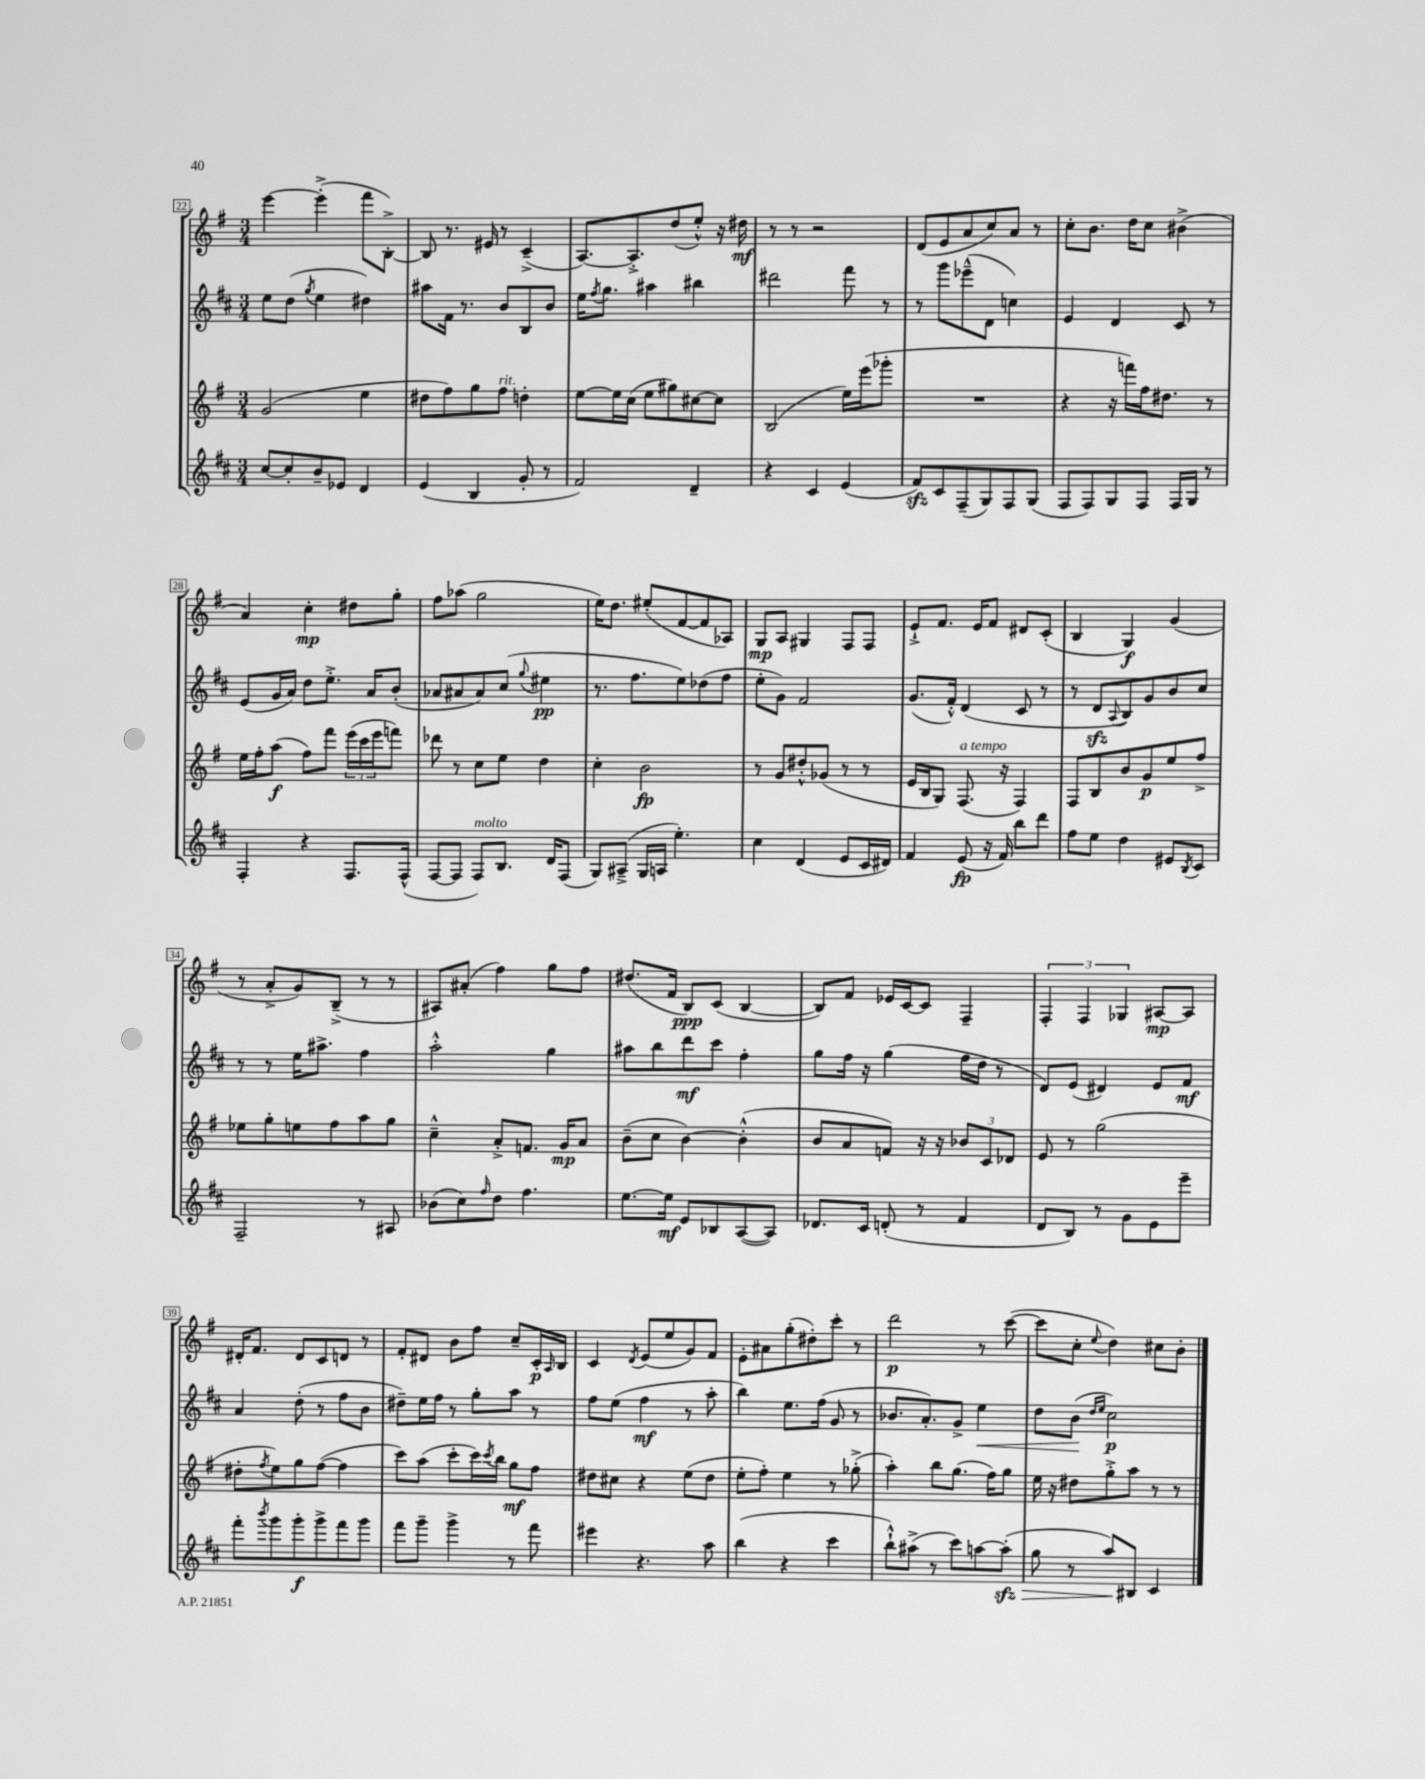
<<
\new StaffGroup <<
\new Staff = "s0" {
    \clef treble \key g \major \numericTimeSignature \time 3/4
    e'''4~ e'''4-.->( fis'''8 b8~-.->) |
    b8 r8. eis'16 r8 c'4--->( |
    a8.~) a8.-.-> d''8( e''8-.-^) r16 dis''16\mf |
    r8 r8 r2 |
    d'8( e'8 a'8 c''8) a'8 r8 |
    c''8-. b'8. d''16 c''8 bis'4->( |
    a'4) c''4-.\mp dis''8 g''8-. |
    fis''8 aes''8( g''2 |
    e''16) d''8. eis''8-.( fis'8~ fis'8 aes8) |
    g8\mp a8 gis4 fis8 fis8 |
    e'8-!-> fis'8. e'16 fis'8 dis'8 c'8-.( |
    b4 g4\f) g'4( |
    r8 a'8-.-> g'8) b8--->( r8 r8 |
    ais8) ais'8-.( fis''4) g''8 fis''8 |
    dis''8.( fis'16 b8\ppp) c'8( b4~ |
    b8) fis'8 ees'16 c'16~ c'8 fis4-- |
    \tuplet 3/2 { fis4-. fis4 ges4 } ais8~\mp ais8 |
    dis'16-. fis'8. dis'8 c'8 d'8 r8 |
    fis'8-. dis'8 b'8 fis''8 c''8-- c'16-.\p \grace { a16 } b16 |
    c'4 \acciaccatura { d'8 } e'8( e''8 g'8) fis'8 |
    e'8-. ais'8 g''8-.( dis''8-.) c'''8-. r8 |
    d'''2\p r8 c'''8~( |
    c'''8 c''8-. \appoggiatura { e''8 } d''4) cis''8 b'8-. \bar "|." |
}
\new Staff = "s1" {
    \clef treble \key d \major \numericTimeSignature \time 3/4
    e''8 d''8( \acciaccatura { g''8 } e''4 dis''4) |
    ais''8 fis'16 r8. b'8 b8 b'8 |
    e''16 \acciaccatura { fis''8 } g''8. ais''4 bis''4 |
    dis'''2 fis'''8 r8 |
    r8 g'''8 ees'''8---^( d'8 c''4) |
    e'4 d'4 cis'8 r8 |
    e'8( g'16 a'16) d''8 e''8.-.-> a'16 b'8-.( |
    aes'8 ais'8 ais'8) cis''8( \appoggiatura { g''8 } eis''4\pp |
    r8. fis''8. e''8) des''8( fis''8 |
    e''8-. g'8) fis'2 |
    g'8.( fis'16-.-^) d'4( cis'8 r8 |
    r8 d'8\sfz \appoggiatura { a8 } b8) g'8 b'8 cis''8 |
    r8 r8 e''16 ais''8.-> fis''4 |
    a''2-.-^ g''4 |
    ais''8 b''8 d'''8\mf cis'''8 fis''4-. |
    g''8 fis''16 r16 g''4( fis''16 d''16 r8 |
    d'8) e'8( dis'4) e'8 fis'8\mf |
    a'4 d''8-.( r8 fis''8 b'8 |
    dis''8--) e''16 fis''16 r8 g''8-. a''8 r8 |
    fis''8 e''8( fis''4\mf r8 a''8-. |
    b''4) e''8. fis''16( g'8 r8 |
    bes'8. a'8.-.) g'8-> e''4\< |
    d''8 b'8\!( \grace { d''16 e''16 } cis''2\p) \bar "|." |
}
\new Staff = "s2" {
    \clef treble \key g \major \numericTimeSignature \time 3/4
    g'2( e''4 |
    dis''8 fis''8) g''8 fis''8^\markup { \italic "rit." } d''4-. |
    e''8~ e''16 c''16( e''8 gis''8) cis''8~ cis''8 |
    b2( e''16) e'''16( ges'''8-. |
    R2. |
    r4 r16 f'''16) fis''16 dis''8. r8 |
    e''16 fis''16-. a''8\f( fis''8) fis'''8 \tuplet 3/2 { e'''16( c'''16 e'''16 } f'''8) |
    des'''8 r8 c''8 e''8 d''4 |
    c''4-. b'2\fp |
    r8 g'8 dis''8-.-^ ges'8( r8 r8 |
    e'16 b16 g8) fis8.^\markup { \italic "a tempo" }( r16 fis4) |
    fis8 b8 b'8 g'8\p e''8 fis''8-> |
    ees''8 g''8-. e''8 fis''8 a''8 g''8 |
    c''4---^ a'8-.-> f'8. g'16\mp a'8 |
    b'8--( c''8 b'4~) b'4-.-^( |
    b'8 a'8 f'8) r16 r16 \tuplet 3/2 { bes'8 c'8 des'8 } |
    e'8 r8 g''2( |
    dis''8-. \acciaccatura { fis''8 } e''8) g''8 fis''8~( fis''4 |
    c'''8) a''8( c'''8-. c'''16) \acciaccatura { c'''8 } b''16 g''8\mf fis''8 |
    dis''8 cis''8 r4 e''8( dis''8 |
    e''8-. fis''8-.) e''4 r8 ges''8-.->( |
    a''4-.) b''8 g''8.( fis''16) g''8 |
    e''16 r16 dis''8 g''8-.-> a''8 r8 r8 \bar "|." |
}
\new Staff = "s3" {
    \clef treble \key d \major \numericTimeSignature \time 3/4
    cis''8~ cis''8-. b'8-- ees'8 d'4 |
    e'4( b4 g'8-. r8 |
    fis'2) d'4-- |
    r4 cis'4 e'4( |
    fis'8\sfz) cis'8 fis8--( g8) fis8 g8( |
    fis8 fis8) g8 fis8 fis16 g16 r8 |
    fis4-. r4 fis8. fis16-^( |
    fis8~ fis8 fis8^\markup { \italic "molto" }) b8. d'16 fis8( |
    g8) ais8--->( g16 a16 e''4.-.) |
    cis''4 d'4( e'8 cis'16 dis'16) |
    fis'4 e'8\fp( r16 fis'16) b''8 d'''8 |
    fis''8 e''8 d''4 eis'8 \acciaccatura { b8 } cis'8 |
    fis2-- r8 ais8 |
    bes'8( cis''8) \grace { fis''16 } d''8 fis''4. |
    e''8.~ e''16\mf e'8 bes8 a8~( a8) |
    des'8. cis'16 d'8-.( r8 fis'4 |
    d'8 b8) r8 g'8 e'8 e'''8-- |
    fis'''8-. \acciaccatura { b'''8 } g'''8 g'''8-.\f g'''8-> fis'''8 g'''8 |
    fis'''8 g'''8-- g'''4-> r8 fis'''8 |
    eis'''4 r4. a''8 |
    b''4( r4 cis'''4 |
    b''8-!-^) ais''8->( r8 cis'''8) a''8~ a''8-.\sfz\>( |
    g''8 r8 a''8\!) bis8 cis'4 \bar "|." |
}
>>
>>
\layout { \context { \Score currentBarNumber = #22 \override BarNumber.stencil = #(make-stencil-boxer 0.1 0.3 ly:text-interface::print) } }
